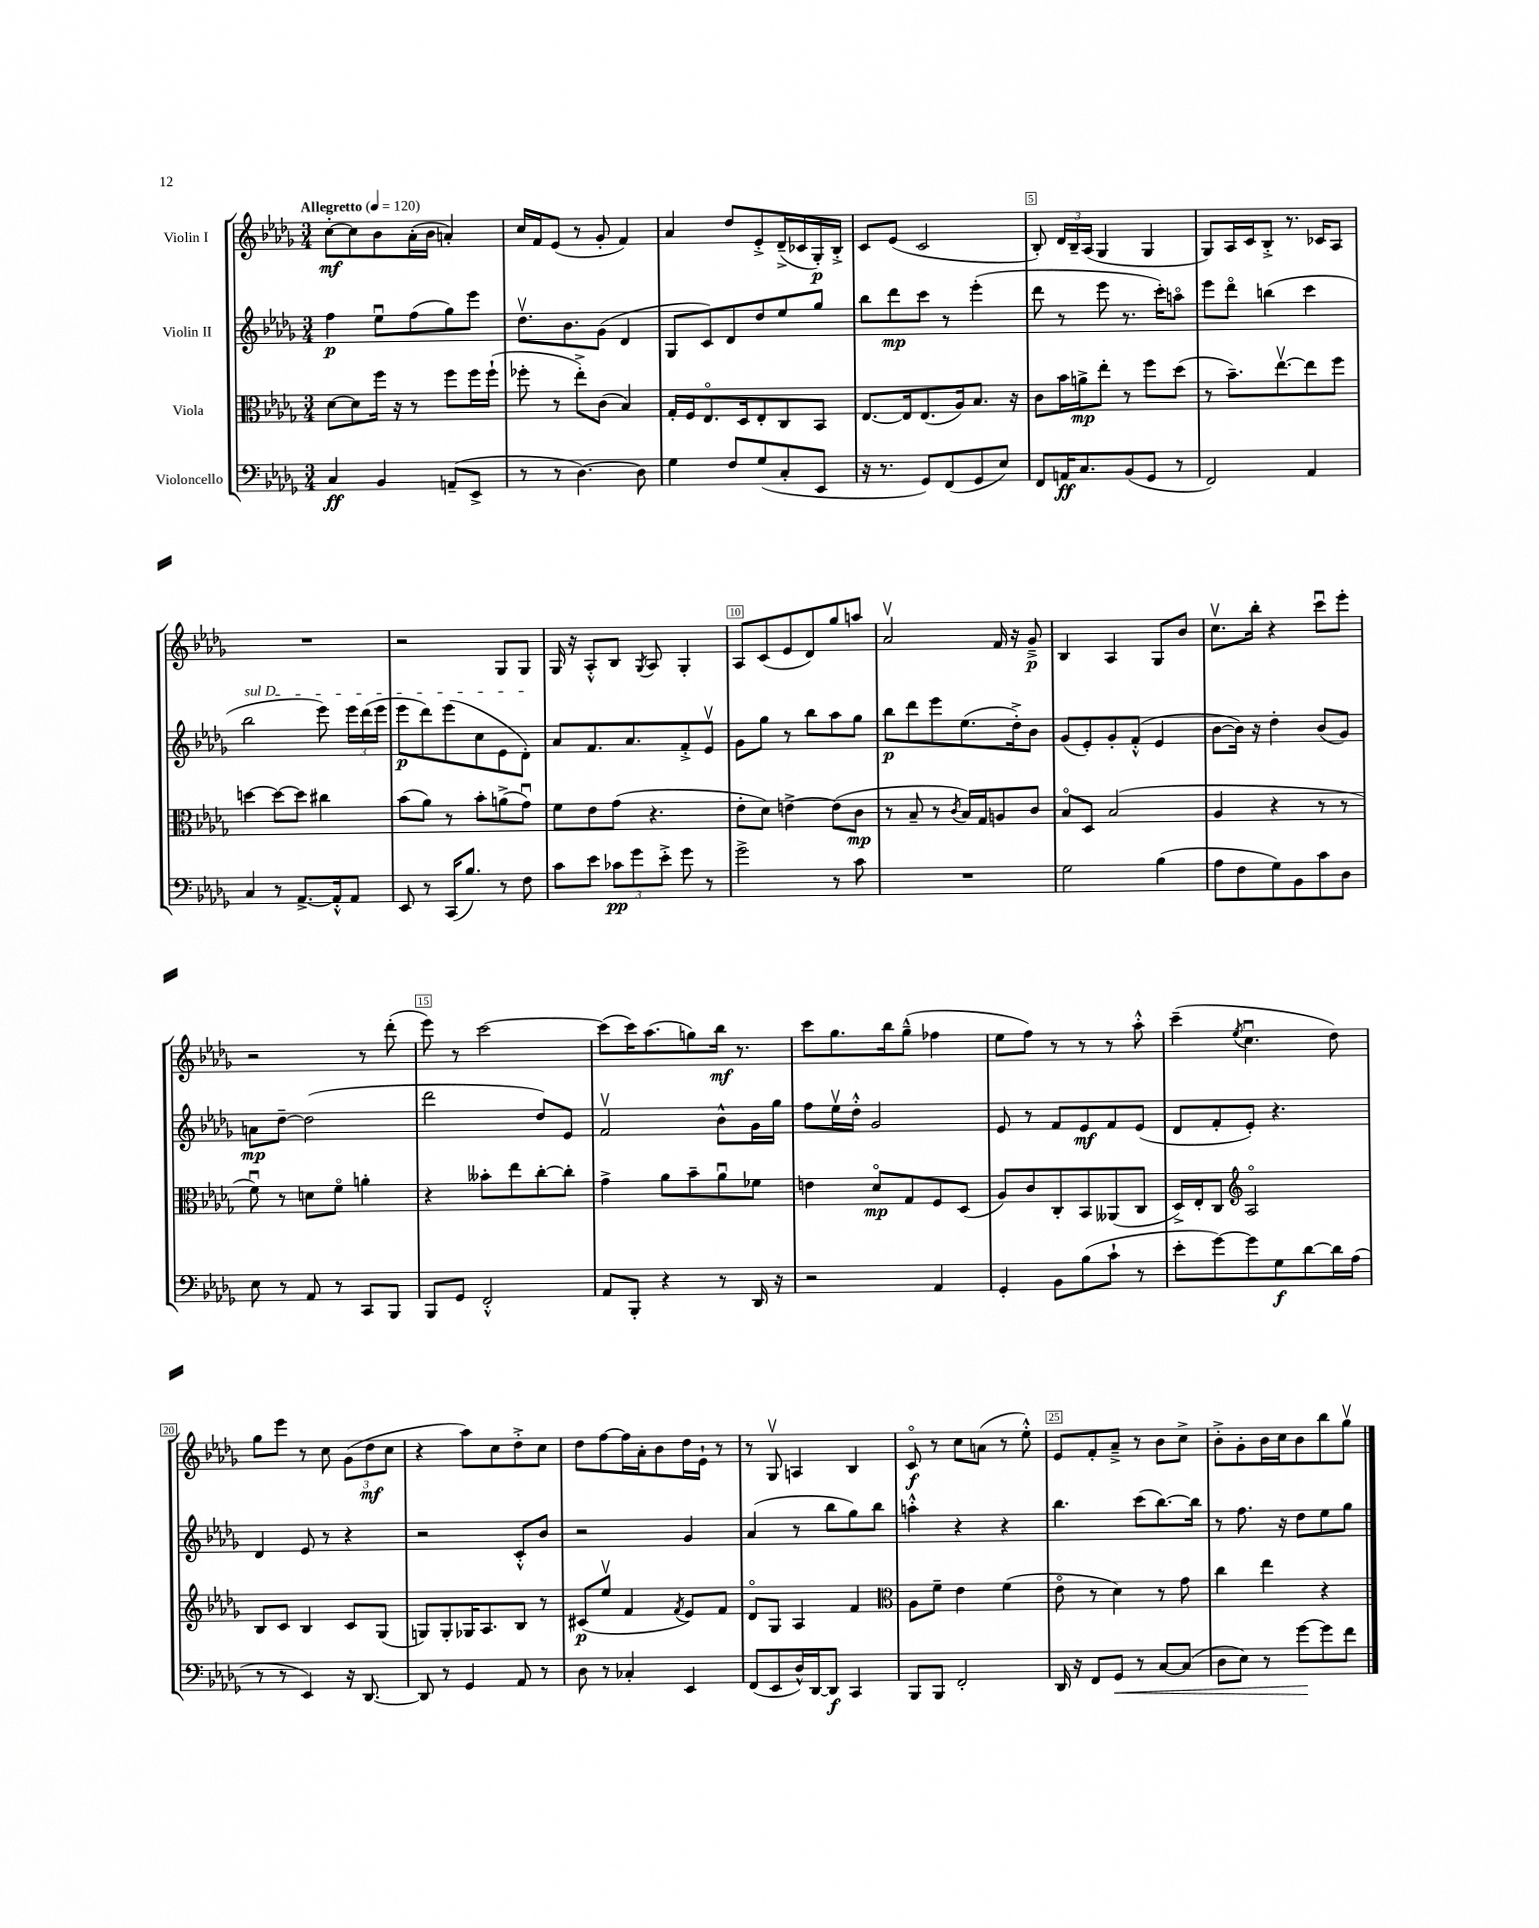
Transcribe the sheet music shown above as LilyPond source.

<<
\new StaffGroup <<
\new Staff = "s0" \with { instrumentName = "Violin I" } {
    \clef treble \key des \major \numericTimeSignature \time 3/4 \tempo "Allegretto" 4 = 120
    \autoBeamOff c''8[~-.\mf c''8 bes'8 aes'16-.( bes'16] a'4-.) |
    c''16[ f'16 ees'8]( r8 ges'8-. f'4) |
    aes'4 des''8[ ees'8-.-> des'16--->( ces'16 ges16-.\p) bes16]-.-> |
    c'8[ ees'8]( c'2 |
    bes8-.) \tuplet 3/2 { des'16[ bes16-- aes16]( } ges4 ges4 |
    ges8[) aes16 c'16 bes8]-.-> r8. ces'16[ aes8] |
    R2. |
    r2 ges8[ ges8] |
    ges16 r16 aes8[-.-^ bes8] \acciaccatura { ges8 } aes8 ges4-. |
    aes8[ c'8( ees'8 des'8) ges''8 a''8] |
    aes'2\upbow f'16 r16 ges'8--->\p |
    bes4 aes4 ges8[ bes'8] |
    c''8.[\upbow bes''16]-. r4 c'''8[\downbow ees'''8]-. |
    r2 r8 des'''8-.( |
    ees'''8) r8 c'''2~ |
    c'''8[( c'''16) aes''8.( g''8) bes''16]\mf r8. |
    c'''8[ ges''8. bes''16 ges''8]---^( fes''4 |
    ees''8[ f''8]) r8 r8 r8 aes''8-.-^ |
    c'''4--( \acciaccatura { ees''8 } c''4.\downbow des''8) |
    ges''8[ ees'''8] r8 c''8 \tuplet 3/2 { ges'8[( des''8\mf c''8] } |
    r4 aes''8[) c''8 des''8-.-> c''8] |
    des''8[ f''8~ f''16 aes'16-. bes'8 des''16 ees'16]-! r8 |
    r8 ges8\upbow a4 bes4 |
    c'8\flageolet\f r8 c''8[ a'8]( r8 ees''8-.-^) |
    ees'8[ f'8-. aes'8]---> r8 bes'8[ c''8]-> |
    bes'8[-.-> ges'8-. bes'16 c''16 bes'8 bes''8 ges''8]\upbow \bar "|." |
}
\new Staff = "s1" \with { instrumentName = "Violin II" } {
    \clef treble \key des \major \numericTimeSignature \time 3/4
    \autoBeamOff f''4\p ees''8[\downbow f''8( ges''8) ees'''8] |
    des''8.[\upbow bes'8. ges'8]( des'4 |
    ges8[ c'8) des'8 des''8 ees''8 ges''8] |
    bes''8[ des'''8\mp c'''8] r8 ees'''4-.( |
    des'''8 r8 ees'''8 r8. c'''16[-.) a''8]\flageolet |
    ees'''8[ des'''8]\flageolet b''4( c'''4 |
    \once \override TextSpanner.bound-details.left.text = \markup { \italic "sul D" } bes''2\startTextSpan ees'''8) \tuplet 3/2 { ees'''16[ des'''16( ees'''16] } |
    ees'''8[\p des'''8) ees'''8( c''8 ees'8 des'8]-.\stopTextSpan) |
    aes'8[ f'8. aes'8. f'8-.-> ees'8]\upbow |
    ges'8[ ges''8] r8 bes''8[ aes''8 ges''8] |
    bes''8[\p des'''8 ees'''8 ees''8.( des''16-.->) bes'8] |
    ges'8[( ees'8-.) ges'8-. f'8]-.-^( ees'4 |
    bes'8[~ bes'16]) r16 des''4-. bes'8[( ges'8]) |
    a'8[\mp des''8]~-- des''2( |
    des'''2 des''8[) ees'8] |
    f'2\upbow bes'8[-^ ges'16 ges''16] |
    f''8[ ees''16\upbow des''16]-.-^ ges'2 |
    ees'8 r8 f'8[ ees'8\mf f'8 ees'8]( |
    des'8[ f'8-. ees'8]-.) r4. |
    des'4 ees'8 r8 r4 |
    r2 c'8[-.-^ bes'8] |
    r2 ges'4 |
    aes'4( r8 bes''8[ ges''8) bes''8] |
    a''4-.-^ r4 r4 |
    bes''4. c'''8[( bes''8.~) bes''16] |
    r8 f''8. r16 des''8[ ees''8 ges''8] \bar "|." |
}
\new Staff = "s2" \with { instrumentName = "Viola" } {
    \clef alto \key des \major \numericTimeSignature \time 3/4
    \autoBeamOff des'8[~ des'8 f''16] r16 r8 f''8[ f''16 f''16]-!( |
    fes''8-. r8 ees''8[-.->) c'8]( bes4) |
    ges16[-. f16 ees8.\flageolet des16 ees8-. c8 bes,8] |
    ees8.[~ ees16 ees8.( aes16) bes8.] r16 |
    c'8[ bes'16 a'16->\mp ees''8]-. r8 f''8[ des''8]( |
    r8 bes'8.[--) ees''8.~\upbow ees''8 f''8] |
    d''4~ d''8[~ d''8] cis''4 |
    bes'8[( aes'8]) r8 bes'8[-. a'8->( ges'8]\downbow) |
    f'8[ ees'8 ges'8]( r4. |
    ees'8[-. des'8]) e'4~-> e'8[( c'8]\mp |
    r8 bes8-- r8 \acciaccatura { c'8 } bes16[) ges16 a8 c'8] |
    bes8[\flageolet des8] bes2( |
    aes4 r4 r8 r8 |
    f'8\downbow) r8 d'8[ f'8]\flageolet a'4-. |
    r4 beses'8[-. ees''8 c''8~-. c''8]-. |
    ges'4-> aes'8[ bes'8-- aes'8\downbow fes'8] |
    e'4 des'8[\flageolet\mp ges8 f8 des8]( |
    aes8[) c'8 c8-. bes,8 aeses,8( c8] |
    des16[->) ees16-. c8] \clef treble aes2\flageolet |
    bes8[ c'8] bes4 c'8[ ges8]( |
    g8[) g8-. ges16 aes8. bes8] r8 |
    cis'8[\p( ees''8]\upbow f'4 \acciaccatura { f'8 } ees'8[) f'8] |
    des'8[\flageolet ges8] aes4 f'4 |
    \clef alto aes8[ f'8]-- ees'4 f'4( |
    ees'8\flageolet r8 des'4) r8 ges'8 |
    c''4 ees''4 r4 \bar "|." |
}
\new Staff = "s3" \with { instrumentName = "Violoncello" } {
    \clef bass \key des \major \numericTimeSignature \time 3/4
    \autoBeamOff c4\ff bes,4 a,8[--( ees,8]-> |
    r8 r8 des4.~) des8 |
    ges4 f8[ ges8( c8-. ees,8] |
    r16 r8. ges,8[) f,8( ges,8 ees8]) |
    f,8[ a,16\ff c8. bes,8( ges,8] r8 |
    f,2) aes,4 |
    c4 r8 aes,8.[~-> aes,16-.-^ aes,8] |
    ees,8 r8 c,16[( bes8.]) r8 f8 |
    c'8[ ees'8] \tuplet 3/2 { ces'8[\pp ges'8 ees'8]-.-> } ges'8 r8 |
    ges'2-> r8 c'8 |
    R2. |
    ges2 bes4( |
    aes8[ f8 ges8) bes,8 c'8 des8] |
    ees8 r8 aes,8 r8 c,8[ bes,,8] |
    bes,,8[ ges,8] f,2-.-^ |
    aes,8[ bes,,8]-. r4 r8 des,16 r16 |
    r2 aes,4 |
    ges,4-. bes,8[ bes8( c'8]-! r8 |
    ees'8[-. ges'8~) ges'8 ges8\f des'8~ des'16 aes16]( |
    r8 r8 ees,4) r16 des,8.~ |
    des,8 r8 ges,4 aes,8 r8 |
    des8 r8 ces4-. ees,4 |
    f,8[( ees,8 des16-^) des,16~ des,8]\f c,4 |
    bes,,8[ bes,,8] f,2-. |
    des,16 r16 f,8[ ges,8]\< r8 c8[~ c8]( |
    des8[ ees8]) r8 ges'8[~\! ges'8 f'8] \bar "|." |
}
>>
>>
\layout { \context { \Score \override BarNumber.break-visibility = ##(#f #t #t) barNumberVisibility = #(every-nth-bar-number-visible 5) \override BarNumber.stencil = #(make-stencil-boxer 0.1 0.3 ly:text-interface::print) } }
